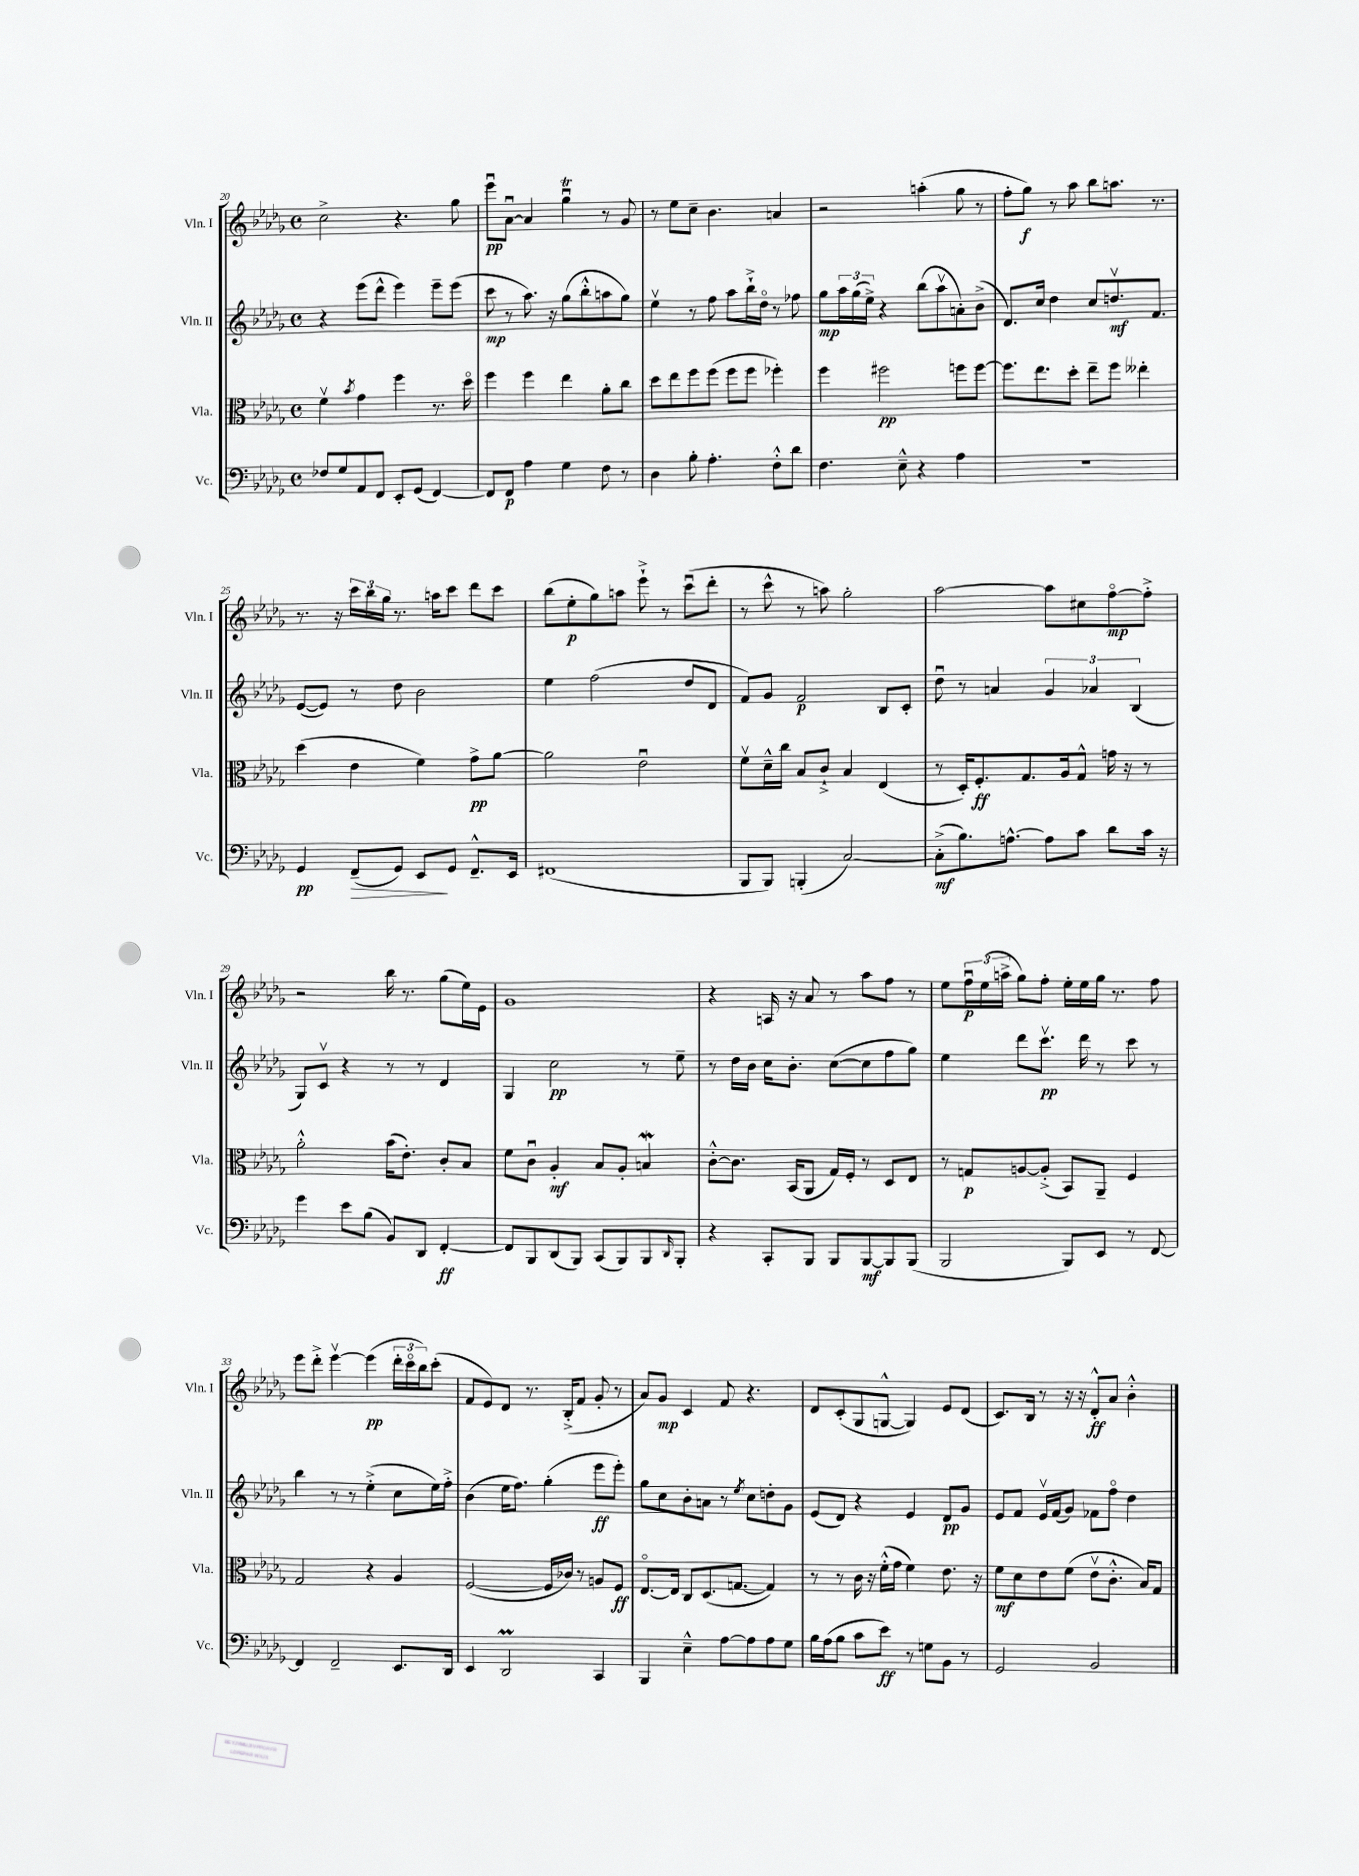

**kern	**kern	**kern	**kern
*staff4	*staff3	*staff2	*staff1
*clefF4	*clefC3	*clefG2	*clefG2
*k[b-e-a-d-g-]	*k[b-e-a-d-g-]	*k[b-e-a-d-g-]	*k[b-e-a-d-g-]
*M4/4	*M4/4	*M4/4	*M4/4
*met(c)	*met(c)	*met(c)	*met(c)
8F-	4fv	4r	2cc^
8G-	.	.	.
.	8qb-	.	.
8AA-	4g-	(8eee-	.
8FF	.	8ddd-^^	.
8EE-'	4ff	4eee-)	4.r
(8GG-	.	.	.
[4FF)	8.r	8eee-~	.
.	.	(8eee-	8gg-
.	16dd-o	.	.
=	=	=	=
8FF]	4ff	8ccc	8eee-u
8FF	.	8r	[8a-u
4A-	4ff	8.aa-)	4a-]
.	.	16r	.
4G-	4ee-	(8gg-	4gg-u
.	.	8bb-'^^	.
8F	8a-'	8aa	8r
8r	8cc	8gg-)	8g-
=	=	=	=
4D-	8dd-	4ee-v	8r
.	8ee-	.	8ee-
8B-'	8ff	8r	8cc~
4.A-'	(8ff	8ff	4.b-
.	8ff	8aa-	.
.	8ff	16bb-`^	.
.	.	16dd-o	.
8F'^^	4ff-')	8r	4a
8d-	.	8ff-	.
=	=	=	=
4.F	4ff	8gg-	2r
.	.	24aa-	.
.	.	(24gg-	.
.	.	24ee-^)	.
.	2ff#	4r	.
8E-~^^	.	.	.
4r	.	(8bb-	(4aa'
.	.	8aa-v	.
4A-	8ff	8a')	8gg-
.	[8ff	(8b-^	8r
=	=	=	=
1r	8.ff]	8.d-)	8ff'
.	.	.	8gg-)
.	8.ee-	16cc	.
.	.	4dd-	8r
.	8dd-'	.	8aa-
.	8ee-~	8cc	8bb-
.	8ff	8.ddv	8.aa
.	4ee--'	.	.
.	.	8.f	8.r
=	=	=	=
4GG-	(4dd-	([8e-	8.r
.	.	8e-])	.
.	.	.	16r
(8FF~	4e-	8r	24ccc
.	.	.	24bb-
.	.	.	24gg-
8GG-)	.	8dd-	8.r
8EE-	4f)	2b-	.
.	.	.	16aa
8GG-	.	.	8ccc
8.FF~^^	8g-^	.	8ddd-
.	[8a-	.	8ccc
16EE-	.	.	.
=	=	=	=
(1FF#	2a-]	4ee-	(8bb-
.	.	.	8ee-'
.	.	(2ff	8gg-)
.	.	.	8aa
.	2e-u	.	8eee-`^
.	.	.	8r
.	.	8dd-	(8cccu
.	.	8d-	8ddd-'
=	=	=	=
8BBB-	8fv	8f)	8r
8BBB-)	16d-~^^	8g-	8ccc^^
.	16cc	.	.
(4BBB'	8B-	2f	8r
.	8c`^	.	8aa)
[2C)	4B-	.	2gg-'
.	(4E-	8B-	.
.	.	8c'	.
=	=	=	=
(8C'^]	8r	8dd-u	[2aa-
8.B-)	16D-')	8r	.
.	8.F'	.	.
.	.	4a	.
[8.A^^	.	.	.
.	8.G-	.	.
8A]	.	6g-	8aa-]
.	16A-	.	.
8c	8G-^^	.	8cc#
.	.	6a-	.
8d-	16g	.	[8ffo
.	16r	.	.
.	.	(6B-	.
16c	8r	.	8ff'^]
16r	.	.	.
=	=	=	=
4g-	2a-'^^	8G-)	2r
.	.	8cv	.
8e-	.	4r	.
(8B-	.	.	.
8BB-)	(16b-	8r	16bb-
.	8.e-')	.	8.r
8DD-	.	8r	.
[4FF'	8c'	4d-	(8gg-
.	8B-	.	16ee-)
.	.	.	16e-
=	=	=	=
8FF]	8f	4G-	1g-
8BBB-	8cu	.	.
(8DD-	4A-'	2cc	.
8BBB-)	.	.	.
(8CC	8B-	.	.
8BBB-)	8A-'	.	.
8BBB-	4B	8r	.
16qqDD-	.	.	.
8BBB-'	.	8ee-~	.
=	=	=	=
4r	[8c'^^	8r	4r
.	8.c]	16dd-	.
.	.	16b-	.
8CC'	.	16cc	16A
.	(16BB-	8.b-'	16r
8BBB-	8AA-	.	8a-
8BBB-	16G-)	([8cc	8r
.	16F'	.	.
[8BBB-	8r	8cc]	8aa-
8BBB-]	8D-	8ff	8ff
(8BBB-	8E-	8gg-)	8r
=	=	=	=
2BBB-	8r	4ee-	8ee-
.	8G	.	24ffu
.	.	.	(24ee-
.	.	.	24aa^
.	[8A	8ddd-	8gg-)
.	(8A'^]	8.cccv	8ff'
8BBB-)	8BB-)	.	16ee-'
.	.	16ddd-	16ee-
8EE-	8AA-~	8r	16gg-
.	.	.	8.r
8r	4F	8ccc	.
[8FF	.	8r	8ff
=	=	=	=
4FF]	2G-	4bb-	8eee-
.	.	.	8ddd-'^
2FF~	.	8r	[4eee-v
.	.	8r	.
.	4r	(4ee-'^	(4eee-]
8.EE-	4A-	8cc	24ddd-'
.	.	.	24ccco
.	.	.	24bb-)
.	.	16ee-)	(8ccc'
16DD-	.	16ff'^	.
=	=	=	=
4EE-	([2F	(4b-	8f
.	.	.	8e-)
2DD-	.	16ee-	8d-
.	.	8.ff)	.
.	.	.	8.r
.	16F]	(4gg-'	.
.	16c-)	.	(16B-'^
.	8r	.	8f
4CC	8A	8eee-	8g-'
.	8F	8eee-')	8r
=	=	=	=
4BBB-	[8.E-o	8gg-	8a-)
.	.	8cc	8g-
.	16E-]	.	.
4E-~^^	8C	8b-'	4c
.	(8.D-	8a	.
[8A-	.	8r	8f
.	[8.G	.	.
.	.	8qee-	.
8A-]	.	8cc	4.r
8A-	4G])	8dd'	.
8G-	.	8g-	.
=	=	=	=
16B-	8r	(8e-	8d-
(16A-	.	.	.
8B-	8r	8d-)	(8c'
8c	16c	4r	8G-
.	16r	.	.
8e-)	(16f'^^	.	[8G^^
.	16g-	.	.
8r	4f)	4e-	4G])
8G	.	.	.
8BB-	8.e-	8d-	8e-
8r	.	8g-	(8d-
.	16r	.	.
=	=	=	=
2GG-	8f	8e-	8.c)
.	8d-	8f	.
.	.	.	16B-
.	8e-	16e-v	8r
.	.	(16f	.
.	(8f	8g-)	16r
.	.	.	16r
2BB-	8e-v	8f-	8d-'^^
.	8.c'^^	8ffo	8a-
.	.	4dd-	4b-'^^
.	16B-)	.	.
.	8G-	.	.
==	==	==	==
*-	*-	*-	*-
